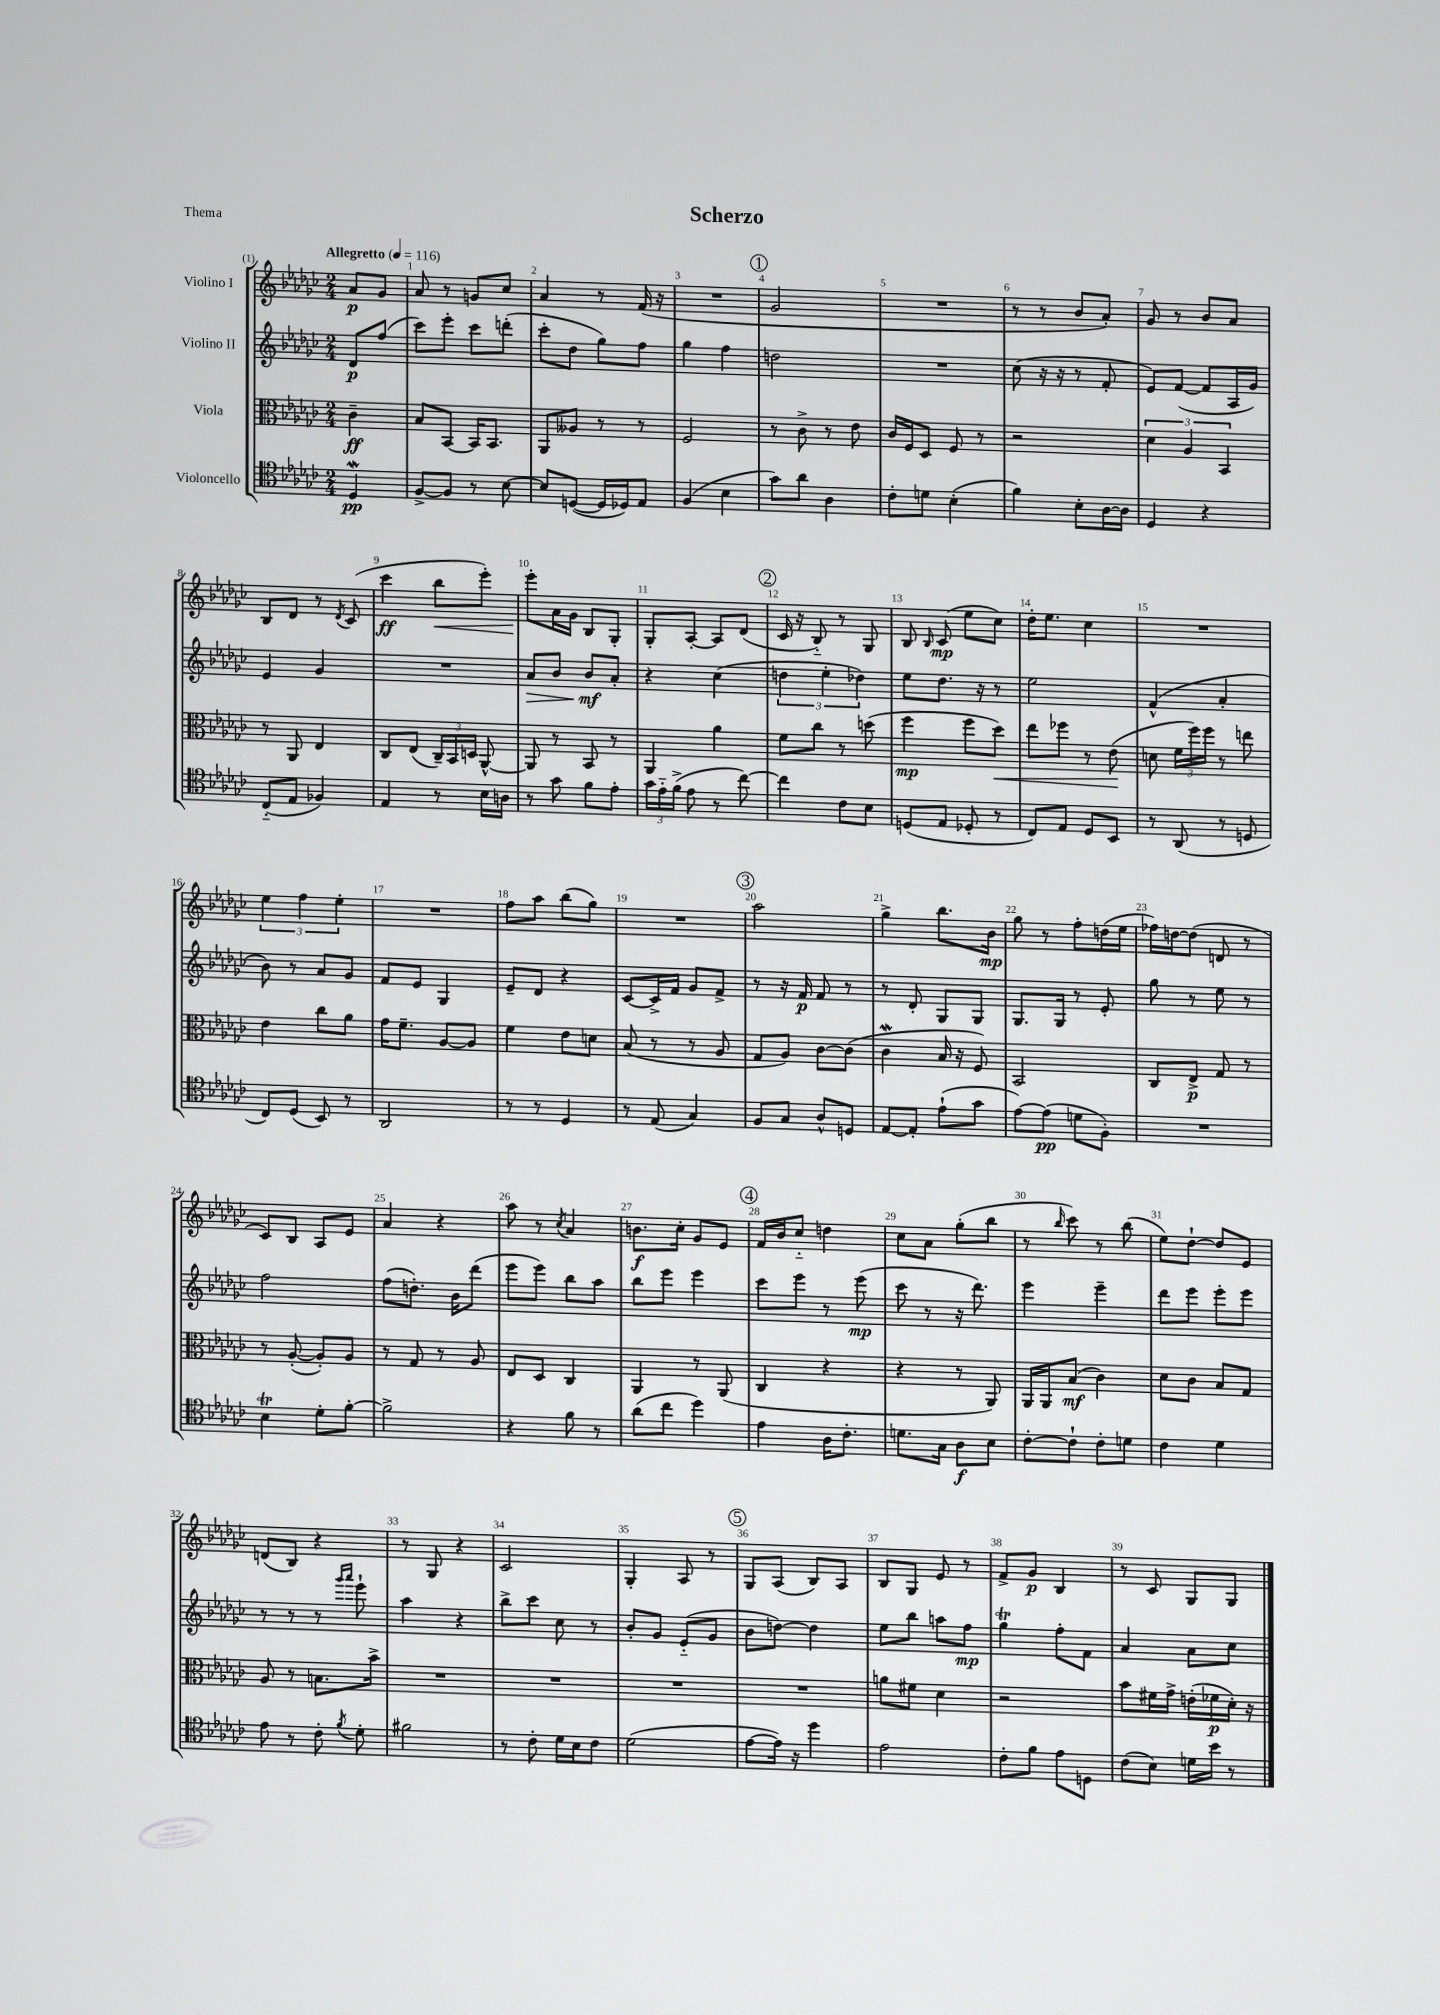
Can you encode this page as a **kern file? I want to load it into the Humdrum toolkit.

**kern	**kern	**kern	**kern
*staff4	*staff3	*staff2	*staff1
*clefC4	*clefC3	*clefG2	*clefG2
*k[b-e-a-d-g-c-]	*k[b-e-a-d-g-c-]	*k[b-e-a-d-g-c-]	*k[b-e-a-d-g-c-]
*M2/4	*M2/4	*M2/4	*M2/4
*MM116	*MM116	*MM116	*MM116
4D-	4c-~	8d-	8a-
.	.	(8ff	8g-
=	=	=	=
[8F^	8B-	8ccc-)	8a-
8F]	[8BB-	8eee-'	8r
8r	16BB-]	8ccc-	8g
.	8.BB-	.	.
[8B-	.	(8ddd'	8cc-
=	=	=	=
8B-]	8AA-	8ccc-'	4a-
([8D	8A--	8dd-	.
16D]	8r	8gg-)	8r
16D-)	.	.	.
8E-	8r	8ff	(16f
.	.	.	16r
=	=	=	=
(4F	2F	4gg-	2r
4B-	.	4ff	.
=	=	=	=
8g-)	8r	2dd	2g-
8a-	8c-^	.	.
4A-	8r	.	.
.	8e-	.	.
=	=	=	=
8c-'	16c-	2r	2r
.	16F	.	.
8d	8D-	.	.
(4B-'	8F	.	.
.	8r	.	.
=	=	=	=
4f)	2r	(8cc-	8r
.	.	16r	8r
.	.	16r	.
8B-'	.	8r	8b-
[16A-	.	8f'	8a-')
16A-]	.	.	.
=	=	=	=
4D-	6d-	8e-)	8g-
.	.	([8f	8r
.	6A-	.	.
4r	.	8f]	8b-
.	6BB-	.	.
.	.	16A-	8a-
.	.	16g-)	.
=	=	=	=
(8C-'~	8r	4e-	8B-
8E-	8AA-	.	8d-
4F-)	4E-	4g-	8r
.	.	.	8qd-
.	.	.	(8c-
=	=	=	=
4E-	8C-	2r	4ccc-
.	(8E-	.	.
8r	24C-~)	.	8bb-
.	24BB-	.	.
.	24D	.	.
16B-	[8AA-^^	.	8eee-')
16A	.	.	.
=	=	=	=
8r	8AA-]	8a-	8eee-'
8g-	8r	8b-	16a-
.	.	.	16g-
8f	8BB-	8b-	8B-
8e-'	8r	8a-'	8G-'
=	=	=	=
24g-	4AA-	4r	8G-'
24e-'~	.	.	.
(24f^	.	.	.
8e-	.	.	[8A-'
8r	4a-	(4cc-	8A-]
[8cc-)	.	.	(8d-
=	=	=	=
4cc-]	8f	6dd	16c-
.	.	.	16r
.	8cc-	.	8B-'~)
.	.	6ee-'	.
8c-	8r	.	8r
.	.	6dd-)	.
8B-	(8dd	.	8G-
=	=	=	=
(8D	4ff	8ee-	8B-
.	.	.	16qqB-
8E-	.	8.dd-	(8c-
8D-'	8ff	.	8ee-
.	.	16r	.
8r	8dd-)	8r	8cc-)
=	=	=	=
8C-)	8ee-	2ee-	16dd-'
.	.	.	8.ee-
8E-	8ff-	.	.
8D-	8r	.	4cc-
8BB-	(8e-	.	.
=	=	=	=
8r	8d	(4f^^	2r
(8AA-	24f	.	.
.	24ff)	.	.
.	24ff	.	.
8r	8r	4a-'	.
8D	8ee	.	.
=	=	=	=
8C-)	4e-	8b-)	6ee-
(8D-	.	8r	.
.	.	.	6ff
8BB-)	8cc-	8a-	.
.	.	.	6ee-'
8r	8a-	8g-	.
=	=	=	=
2AA-	16g-	8f	2r
.	8.f~	.	.
.	.	8e-	.
.	[8A-	4G-	.
.	8A-]	.	.
=	=	=	=
8r	4f	8e-~	8ff
8r	.	8d-	8aa-
4D-	8e-	4r	(8bb-
.	8d	.	8gg-)
=	=	=	=
8r	(8B-	[8c-	2r
(8E-	8r	16c-^]	.
.	.	16f	.
4G-)	8r	8g-	.
.	8A-	8f^	.
=	=	=	=
8F	8G-	8r	2aa-
8G-	8A-)	16r	.
.	.	16f	.
8A-^^	[8c-	8f	.
8D	(8c-]	8r	.
=	=	=	=
[8E-	4c-	8r	4gg-^
8E-']	.	8d-'	.
(8e-`	16B-	8G-	8.bb-
.	16r	.	.
8g-	8F)	8G-	.
.	.	.	16b-
=	=	=	=
[8e-)	2BB-	8.G-	8gg-
(8e-]	.	.	8r
.	.	16G-	.
8d	.	8r	8ff'
8F')	.	8e-'	(16dd
.	.	.	16ee-
=	=	=	=
2r	8C-	8gg-	16ff-)
.	.	.	[16dd
.	8E-^	8r	(8dd]
.	8G-	8ee-	8d
.	8r	8r	8r
=	=	=	=
4B-	8r	2ff	8c-)
.	([8A-'	.	8B-
8d-'	8A-'])	.	8A-
[8f'	8A-	.	8e-
=	=	=	=
2f^]	8r	(8ff	4a-
.	8G-	8.dd')	.
.	8r	.	4r
.	.	16b-	.
.	8A-	(8ddd-	.
=	=	=	=
4r	8E-	8eee-	8aa-
.	8D-	8eee-)	8r
.	.	.	8qcc-
8f	4C-	8bb-	4a-
8r	.	8aa-	.
=	=	=	=
(8a-	4AA-	8bb-	8.b
8cc-	.	8eee-	.
.	.	.	16cc-'
4dd-)	8r	4eee-	8g-
.	(8AA-	.	8e-
=	=	=	=
4e-	4C-	8ccc-	16f
.	.	.	16b-
.	.	8eee-	8cc-'~
16A-	4r	8r	4dd
8.c-'	.	.	.
.	.	(8eee-	.
=	=	=	=
8.d	4r	8ccc-	8cc-
.	.	8r	8a-
16G-	.	.	.
8A-	8r	16r	(8gg-'
.	.	8.ddd-)	.
8B-	8AA-)	.	8bb-
=	=	=	=
[8c-'	16AA-	4eee-	8r
.	16AA-	.	.
.	.	.	16qqbb-
8c-`]	(8B-	.	8ccc-)
8c-'	4c-)	4eee-~	8r
8d	.	.	(8bb-
=	=	=	=
4c-	8d-	8ddd-	8ee-)
.	8c-	8eee-	[8dd-`
4d-	8B-	8eee-'	8dd-]
.	8G-	8eee-	8e-
=	=	=	=
8e-	8A-	8r	(8d
8r	8r	8r	8B-)
8c-'	8.B	8r	4r
.	.	16qqggg-	.
8qf	.	16qqaaa-	.
8d-'	.	8eee-`	.
.	16b-^	.	.
=	=	=	=
2f#	2r	4aa-	8r
.	.	.	8G-
.	.	4r	4r
=	=	=	=
8r	2r	8bb-^	2c-
8c-'	.	8ccc-	.
16d-	.	8cc-	.
16B-	.	.	.
8c-	.	8r	.
=	=	=	=
(2d-	2r	8b-'	4G-'
.	.	8g-	.
.	.	(8e-'~	8A-
.	.	8g-	8r
=	=	=	=
[8e-	2r	8b-	8G-
16e-])	.	[8dd)	(8A-
16r	.	.	.
4dd-	.	4dd]	8B-)
.	.	.	8A-
=	=	=	=
2e-	8a	8ee-	8B-
.	8f#	8bb-	8G-
.	4d-	8aa	8e-
.	.	8ff	8r
=	=	=	=
8c-'	2r	4gg-	8f^
8f	.	.	8g-
8e-	.	8ff'	4B-
8D	.	8f	.
=	=	=	=
(8c-	8b-	4a-	8r
8B-)	16f#	.	8c-
.	16g-^	.	.
16d	(16e'	8a-	8G-
16b-	16f-	.	.
8r	16d-')	8cc-	8G-
.	16r	.	.
==	==	==	==
*-	*-	*-	*-
